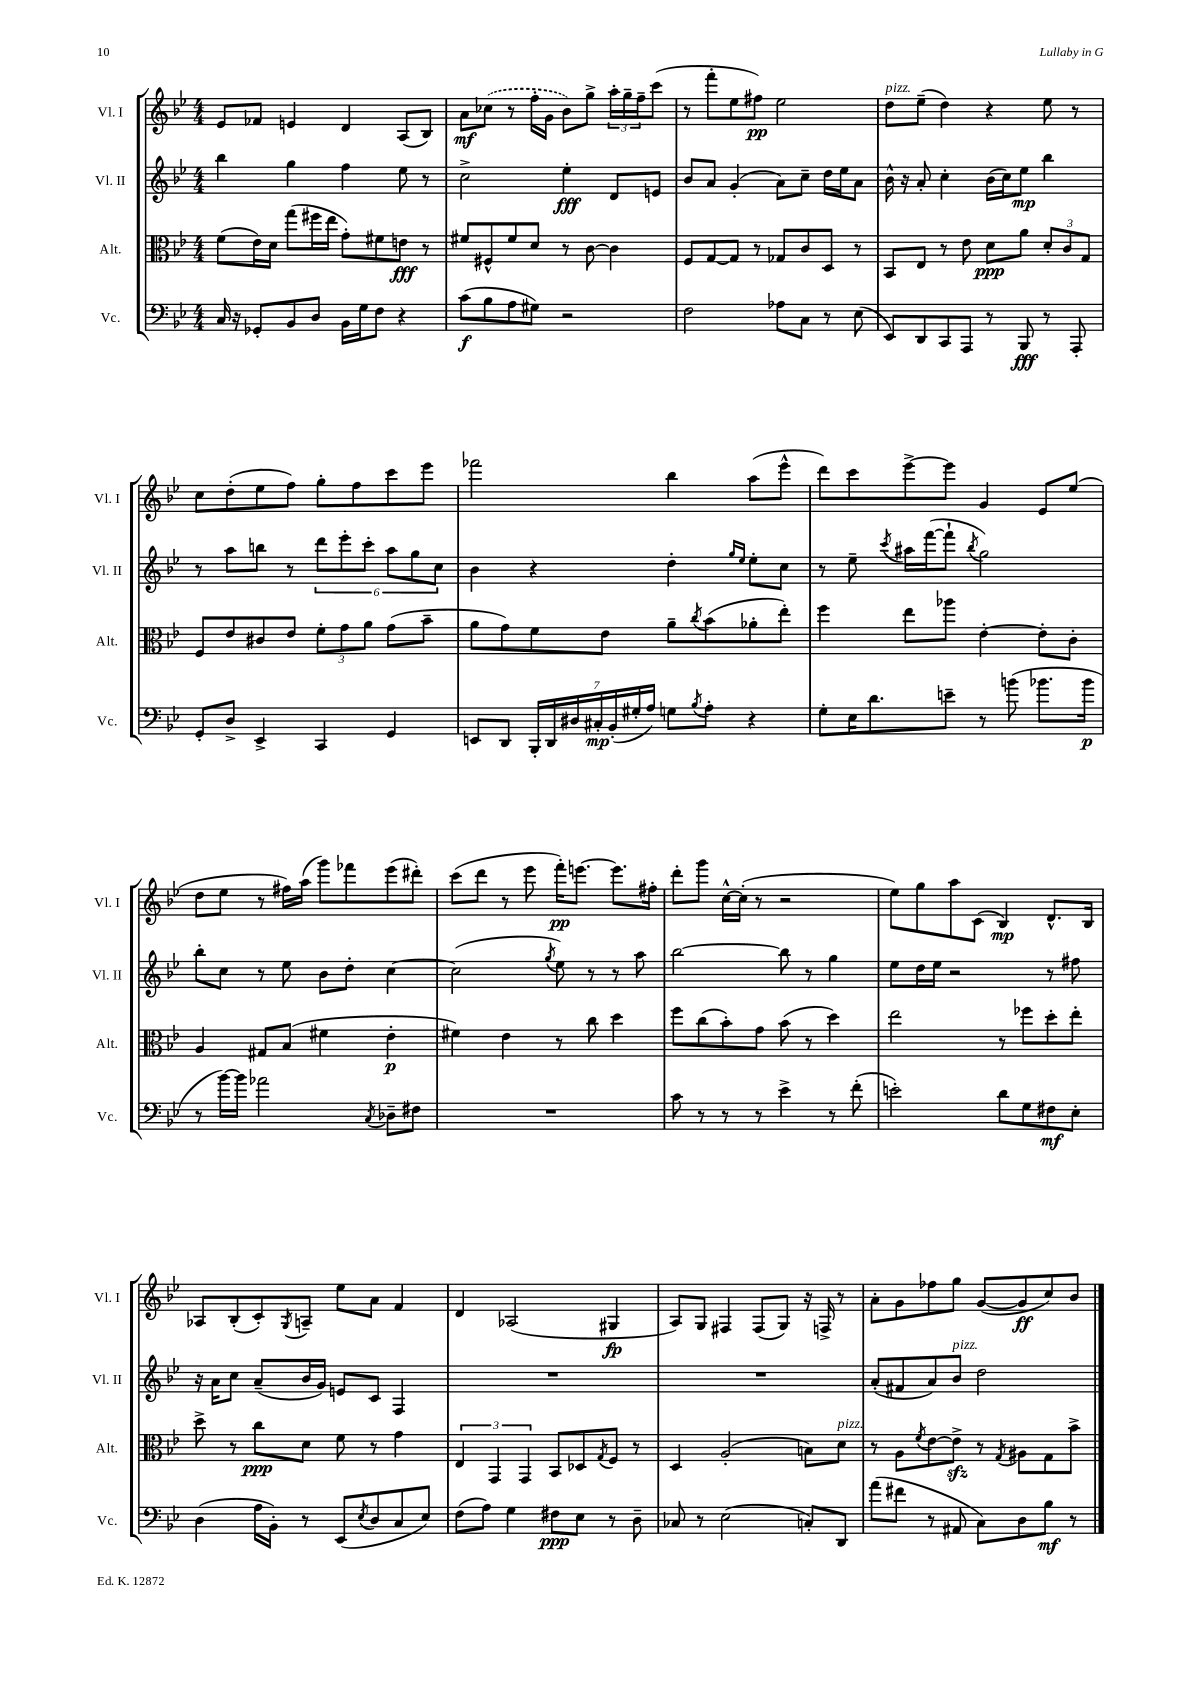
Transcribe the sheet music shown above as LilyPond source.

<<
\new StaffGroup <<
\new Staff = "s0" \with { instrumentName = "Vl. I" shortInstrumentName = "Vl. I" } {
    \clef treble \key bes \major \numericTimeSignature \time 4/4
    ees'8 fes'8 e'4 d'4 a8( bes8) |
    a'8\mf \once \slurDashed ces''8( r8 f''16-. g'16 bes'8) g''8-> \tuplet 3/2 { a''16-. g''16-- f''16-- } c'''8( |
    r8 f'''8-. ees''8 fis''8\pp) ees''2 |
    d''8^\markup { \italic "pizz." } ees''8--( d''4) r4 ees''8 r8 |
    c''8 d''8-.( ees''8 f''8) g''8-. f''8 c'''8 ees'''8 |
    fes'''2 bes''4 a''8( ees'''8-^ |
    d'''8) c'''8 ees'''8~-> ees'''8 g'4 ees'8 ees''8( |
    d''8 ees''8 r8 fis''16) a''16( g'''8) fes'''8 ees'''8( dis'''8-.) |
    c'''8( d'''8 r8 ees'''8 f'''16-.\pp) e'''8.~ e'''8. fis''16-. |
    d'''8-. g'''8 c''16~-^ c''16-.( r8 r2 |
    ees''8) g''8 a''8 c'8( bes4\mp) d'8.-^ bes16 |
    aes8 bes8-.( c'8-.) \acciaccatura { g8 } a8-- ees''8 a'8 f'4 |
    d'4 aes2( gis4\fp |
    a8) g8 fis4 fis8( g8) r16 f16-> r8 |
    a'8-. g'8 fes''8 g''8 g'8~( g'8\ff c''8) bes'8 \bar "|." |
}
\new Staff = "s1" \with { instrumentName = "Vl. II" shortInstrumentName = "Vl. II" } {
    \clef treble \key bes \major \numericTimeSignature \time 4/4
    bes''4 g''4 f''4 ees''8 r8 |
    c''2-> ees''4-.\fff d'8 e'8 |
    bes'8 a'8 g'4-.( a'8) c''8-- d''16 ees''16 a'8 |
    bes'16-^ r16 a'8-. c''4-. bes'16( c''16) ees''8\mp bes''4 |
    r8 a''8 b''8 r8 \tuplet 6/4 { d'''8 ees'''8-. c'''8-. a''8 g''8 c''8 } |
    bes'4 r4 d''4-. \grace { g''16 ees''16 } ees''8-. c''8 |
    r8 ees''8-- \acciaccatura { c'''8 } ais''16 f'''16~( f'''8-! \acciaccatura { bes''8 } g''2) |
    bes''8-. c''8 r8 ees''8 bes'8 d''8-. c''4~ |
    c''2( \acciaccatura { g''8 } ees''8) r8 r8 a''8 |
    bes''2~ bes''8 r8 g''4 |
    ees''8 d''16 ees''16 r2 r8 fis''8 |
    r16 a'16 c''8 a'8--( bes'16 g'16) e'8 c'8 f4 |
    R1 |
    R1 |
    a'8-.( fis'8 a'8) bes'8^\markup { \italic "pizz." } d''2 \bar "|." |
}
\new Staff = "s2" \with { instrumentName = "Alt." shortInstrumentName = "Alt." } {
    \clef alto \key bes \major \numericTimeSignature \time 4/4
    f'8( ees'16) d'16 g''8( fis''16 ees''16 g'8-.) fis'8 e'8\fff r8 |
    fis'8 fis8-^ fis'8 d'8 r8 c'8~ c'4 |
    f8 g8~ g8 r8 ges8 c'8 d8 r8 |
    bes,8 ees8 r8 ees'8 d'8\ppp a'8 \tuplet 3/2 { d'8-. c'8 g8 } |
    f8 ees'8 cis'8 ees'8 \tuplet 3/2 { f'8-. g'8 a'8 } g'8( bes'8-- |
    a'8 g'8) f'8 ees'8 a'8-- \acciaccatura { c''8 } bes'8( aes'8-. ees''8-.) |
    f''4 ees''8 aes''8 ees'4~-. ees'8-. c'8-. |
    a4 gis8 bes8( fis'4 ees'4-.\p |
    fis'4) ees'4 r8 c''8 d''4 |
    f''8 c''8( bes'8-.) g'8 bes'8( r8 d''4) |
    ees''2 r8 fes''8 d''8-. ees''8-. |
    d''8-> r8 c''8\ppp d'8 f'8 r8 g'4 |
    \tuplet 3/2 { ees4 g,4 g,4 } bes,8 des8 \acciaccatura { g8 } f8 r8 |
    d4 a2-.( b8) d'8^\markup { \italic "pizz." } |
    r8 a8 \acciaccatura { f'8 } ees'8~ ees'8->\sfz r8 \acciaccatura { g8 } ais8 g8 bes'8-> \bar "|." |
}
\new Staff = "s3" \with { instrumentName = "Vc." shortInstrumentName = "Vc." } {
    \clef bass \key bes \major \numericTimeSignature \time 4/4
    c16 r16 ges,8-. bes,8 d8 bes,16 g16 f8 r4 |
    c'8\f( bes8 a8 gis8) r2 |
    f2 aes8 c8 r8 ees8( |
    ees,8) d,8 c,8 a,,8 r8 bes,,8\fff r8 a,,8-. |
    g,8-. d8-> ees,4-> c,4 g,4 |
    e,8 d,8 \tuplet 7/4 { bes,,16-. d,16 dis16 cis16-.\mp bes,16-.( gis16-. a16) } g8 \acciaccatura { bes8 } a8-. r4 |
    g8-. ees16 d'8. e'8-- r8 b'8( bes'8. bes'16\p |
    r8 bes'16~) bes'16 aes'2 \acciaccatura { c8 } des8-- fis8 |
    R1 |
    c'8 r8 r8 r8 ees'4-> r8 f'8-.( |
    e'2-.) d'8 g8 fis8\mf ees8-. |
    d4( a16 bes,16-.) r8 ees,8( \acciaccatura { ees8 } d8 c8 ees8) |
    f8( a8) g4 fis8\ppp ees8 r8 d8-- |
    ces8 r8 ees2( c8-.) d,8 |
    a'8( fis'8 r8 ais,8 c8) d8 bes8\mf r8 \bar "|." |
}
>>
>>
\layout { \context { \Score \remove "Bar_number_engraver" } }
